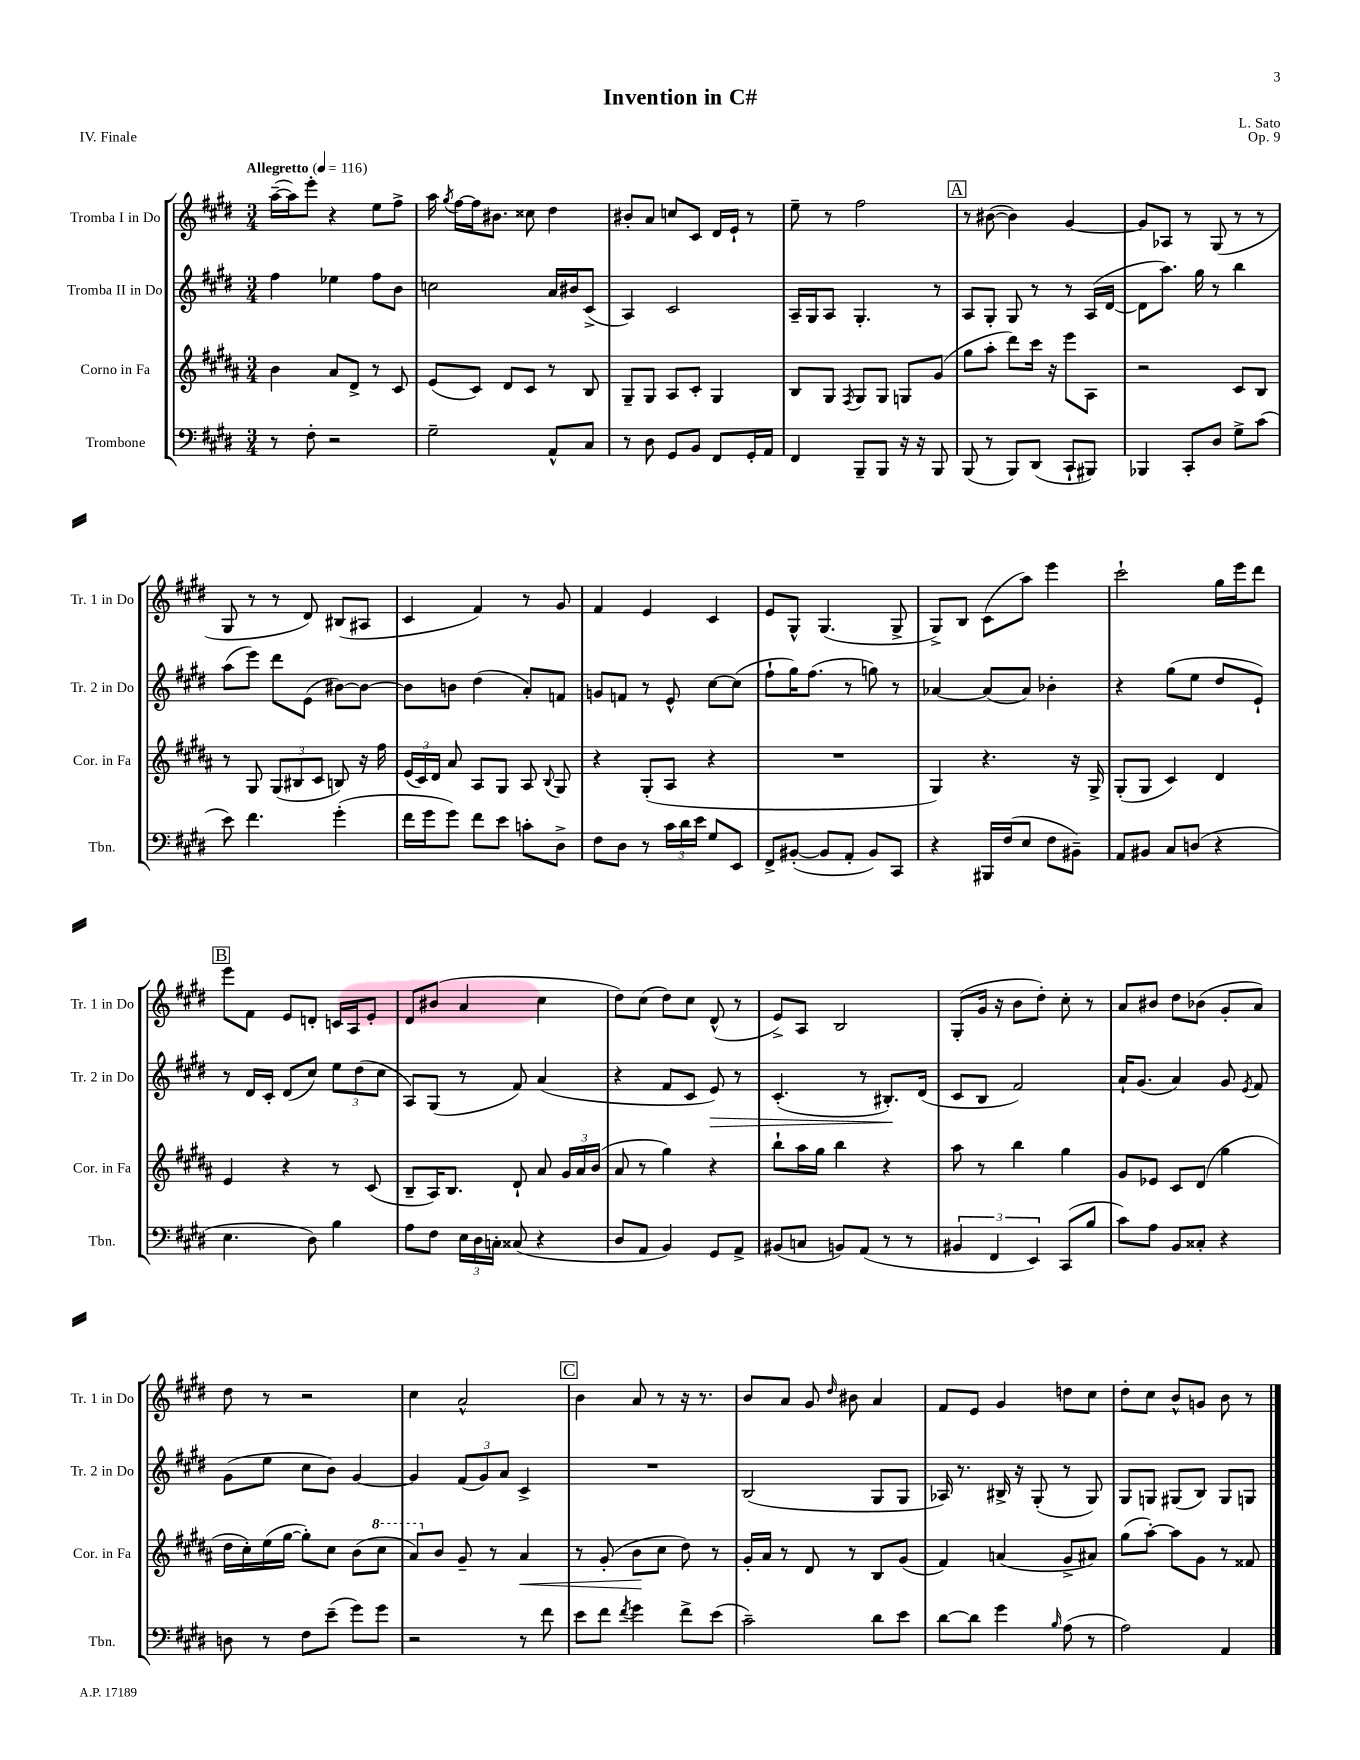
\header { title = "Invention in C#" composer = "L. Sato" opus = "Op. 9" piece = "IV. Finale" }
<<
\new StaffGroup <<
\new Staff = "s0" \with { instrumentName = "Tromba I in Do" shortInstrumentName = "Tr. 1 in Do" } {
    \clef treble \key e \major \numericTimeSignature \time 3/4 \tempo "Allegretto" 4 = 116
    \autoBeamOff a''16[~--( a''16) e'''8]-. r4 e''8[ fis''8]-> |
    a''16 \acciaccatura { gis''8 } fis''16[~ fis''16 bis'8.] cisis''8 dis''4 |
    bis'8[-. a'8] c''8[ cis'8] dis'16[ e'16]-! r8 |
    e''8-- r8 fis''2 |
    \mark \markup { \box "A" } r8 bis'8~( bis'4) gis'4~ |
    gis'8[ aes8] r8 gis8( r8 r8 |
    gis8 r8 r8 dis'8) bis8[( ais8] |
    cis'4 fis'4) r8 gis'8 |
    fis'4 e'4 cis'4 |
    e'8[ gis8]-^ gis4.( gis8-> |
    gis8[->) b8] cis'8[( a''8]) e'''4 |
    cis'''2-! gis''16[ e'''16 dis'''8] |
    \mark \markup { \box "B" } e'''8[ fis'8] e'8[ d'8]-. c'16[ a16 e'8]-. |
    dis'8[ bis'8]( a'4 cis''4 |
    dis''8[) cis''8]( dis''8[) cis''8] dis'8-^( r8 |
    e'8[->) a8] b2 |
    gis8[-.( gis'16] r16 b'8[ dis''8]-.) cis''8-. r8 |
    a'8[ bis'8] dis''8[ bes'8]( gis'8[-. a'8]) |
    dis''8 r8 r2 |
    cis''4 a'2-^ |
    \mark \markup { \box "C" } b'4 a'8 r8 r16 r8. |
    b'8[ a'8] gis'8 \grace { dis''16 } bis'8 a'4 |
    fis'8[ e'8] gis'4 d''8[ cis''8] |
    dis''8[-. cis''8] b'8[-^ g'8] b'8 r8 \bar "|." |
}
\new Staff = "s1" \with { instrumentName = "Tromba II in Do" shortInstrumentName = "Tr. 2 in Do" } {
    \clef treble \key e \major \numericTimeSignature \time 3/4
    \autoBeamOff fis''4 ees''4 fis''8[ b'8] |
    c''2 a'16[ bis'16 cis'8]->( |
    a4) cis'2 |
    a16[-- gis16 a8] gis4.-. r8 |
    \mark \markup { \box "A" } a8[ gis8]-. gis8 r8 r8 a16[( dis'16]~ |
    dis'8[ a''8.]) gis''16 r8 b''4 |
    a''8[( e'''8]) dis'''8[ e'8]( bis'8[~) bis'8]~ |
    bis'8[ b'8] dis''4( a'8[-.) f'8] |
    g'8[ f'8] r8 e'8-^ cis''8[~ cis''8]( |
    fis''8[-! gis''16) fis''8.]( r8 g''8) r8 |
    aes'4~ aes'8[( aes'8]) bes'4-. |
    r4 gis''8[( e''8] dis''8[ e'8]-!) |
    \mark \markup { \box "B" } r8 dis'16[ cis'16]-. dis'8[( cis''8]) \tuplet 3/2 { e''8[ dis''8( cis''8] } |
    a8[) gis8]( r8 fis'8) a'4( |
    r4 fis'8[ cis'8] e'8\>) r8 |
    cis'4.-.( r8 bis8.[-.\!) dis'16]( |
    cis'8[ b8] fis'2) |
    a'16[-! gis'8.]( a'4) gis'8 \acciaccatura { e'8 } fis'8 |
    gis'8[( e''8] cis''8[ b'8]) gis'4~ |
    gis'4 \tuplet 3/2 { fis'8[( gis'8) a'8] } cis'4-> |
    \mark \markup { \box "C" } R2. |
    b2( gis8[ gis8] |
    aes16) r8. bis16-> r16 gis8-.( r8 gis8) |
    gis8[ g8] gis8[( b8]) gis8[ g8] \bar "|." |
}
\new Staff = "s2" \with { instrumentName = "Corno in Fa" shortInstrumentName = "Cor. in Fa" } {
    \clef treble \key b \major \numericTimeSignature \time 3/4
    \autoBeamOff b'4 ais'8[ dis'8]-> r8 cis'8 |
    e'8[( cis'8]) dis'8[ cis'8] r8 b8 |
    gis8[-- gis8] ais8[ cis'8]-. gis4 |
    b8[ gis8] \acciaccatura { fis8 } gis8[ gis8] g8[ gis'8]( |
    \mark \markup { \box "A" } gis''8[ ais''8]-. dis'''8[) cis'''16] r16 e'''8[ ais8] |
    r2 cis'8[ b8] |
    r8 gis8 \tuplet 3/2 { gis8[( bis8 cis'8] } b8) r16 fis''16 |
    \tuplet 3/2 { e'16[( cis'16) dis'16] } ais'8 ais8[ gis8] ais8 \appoggiatura { b8 } gis8 |
    r4 gis8[-.( ais8] r4 |
    R2. |
    gis4) r4. r16 gis16-> |
    gis8[-.( gis8] cis'4) dis'4 |
    \mark \markup { \box "B" } e'4 r4 r8 cis'8( |
    b8[-- ais16) b8.] dis'8-! ais'8 \tuplet 3/2 { gis'16[ ais'16 b'16]( } |
    ais'8 r8 gis''4) r4 |
    b''8[-! ais''16 gis''16] b''4 r4 |
    ais''8 r8 b''4 gis''4 |
    gis'8[ ees'8] cis'8[ dis'8]( gis''4 |
    dis''16[ cis''16-.) e''16( gis''16]~ gis''8[-.) cis''8] b'8[( \ottava #1 cis'''8] |
    ais''8[) \ottava #0 b'8] gis'8-- r8 ais'4\< |
    \mark \markup { \box "C" } r8 gis'8-.( b'8[\! cis''8] dis''8) r8 |
    gis'16[-. ais'16] r8 dis'8 r8 b8[ gis'8]( |
    fis'4) a'4( gis'8[-> ais'8]) |
    gis''8[( ais''8]~-.) ais''8[ gis'8] r8 fisis'8 \bar "|." |
}
\new Staff = "s3" \with { instrumentName = "Trombone" shortInstrumentName = "Tbn." } {
    \clef bass \key e \major \numericTimeSignature \time 3/4
    \autoBeamOff r8 fis8-. r2 |
    gis2-- a,8[-^ cis8] |
    r8 dis8 gis,8[ b,8] fis,8[ gis,16-. a,16] |
    fis,4 b,,8[-- b,,8] r16 r16 b,,8 |
    \mark \markup { \box "A" } b,,8( r8 b,,8[) dis,8]( cis,8[-! bis,,8]) |
    bes,,4 cis,8[-. dis8] gis8[-> cis'8]( |
    e'8) fis'4. gis'4-.( |
    fis'16[ gis'16 gis'8]) fis'8[ e'8] c'8[-. dis8]-> |
    fis8[ dis8] r8 \tuplet 3/2 { cis'16[ dis'16 e'16] } gis8[ e,8] |
    fis,8[-> bis,8]~-.( bis,8[ a,8]-. bis,8[) cis,8] |
    r4 bis,,16[ fis16( e8] fis8[ bis,8]--) |
    a,8[ bis,8] cis8[ d8]( r4 |
    \mark \markup { \box "B" } e4. dis8) b4 |
    a8[ fis8] \tuplet 3/2 { e16[ dis16 c16]-. } cisis8( r4 |
    dis8[ a,8] b,4) gis,8[ a,8]-> |
    bis,8[( c8] b,8[) a,8]( r8 r8 |
    \tuplet 3/2 { bis,4 fis,4 e,4) } cis,8[( b8] |
    cis'8[) a8] b,8[ cisis8]-. r4 |
    d8 r8 fis8[ e'8]--( gis'8[) gis'8] |
    r2 r8 fis'8 |
    \mark \markup { \box "C" } e'8[ fis'8] \acciaccatura { fis'8 } gis'4 fis'8[-> e'8]( |
    cis'2--) dis'8[ e'8] |
    dis'8[~ dis'8] gis'4 \grace { b16 } a8( r8 |
    a2) a,4 \bar "|." |
}
>>
>>
\layout { \context { \Score \remove "Bar_number_engraver" } }
